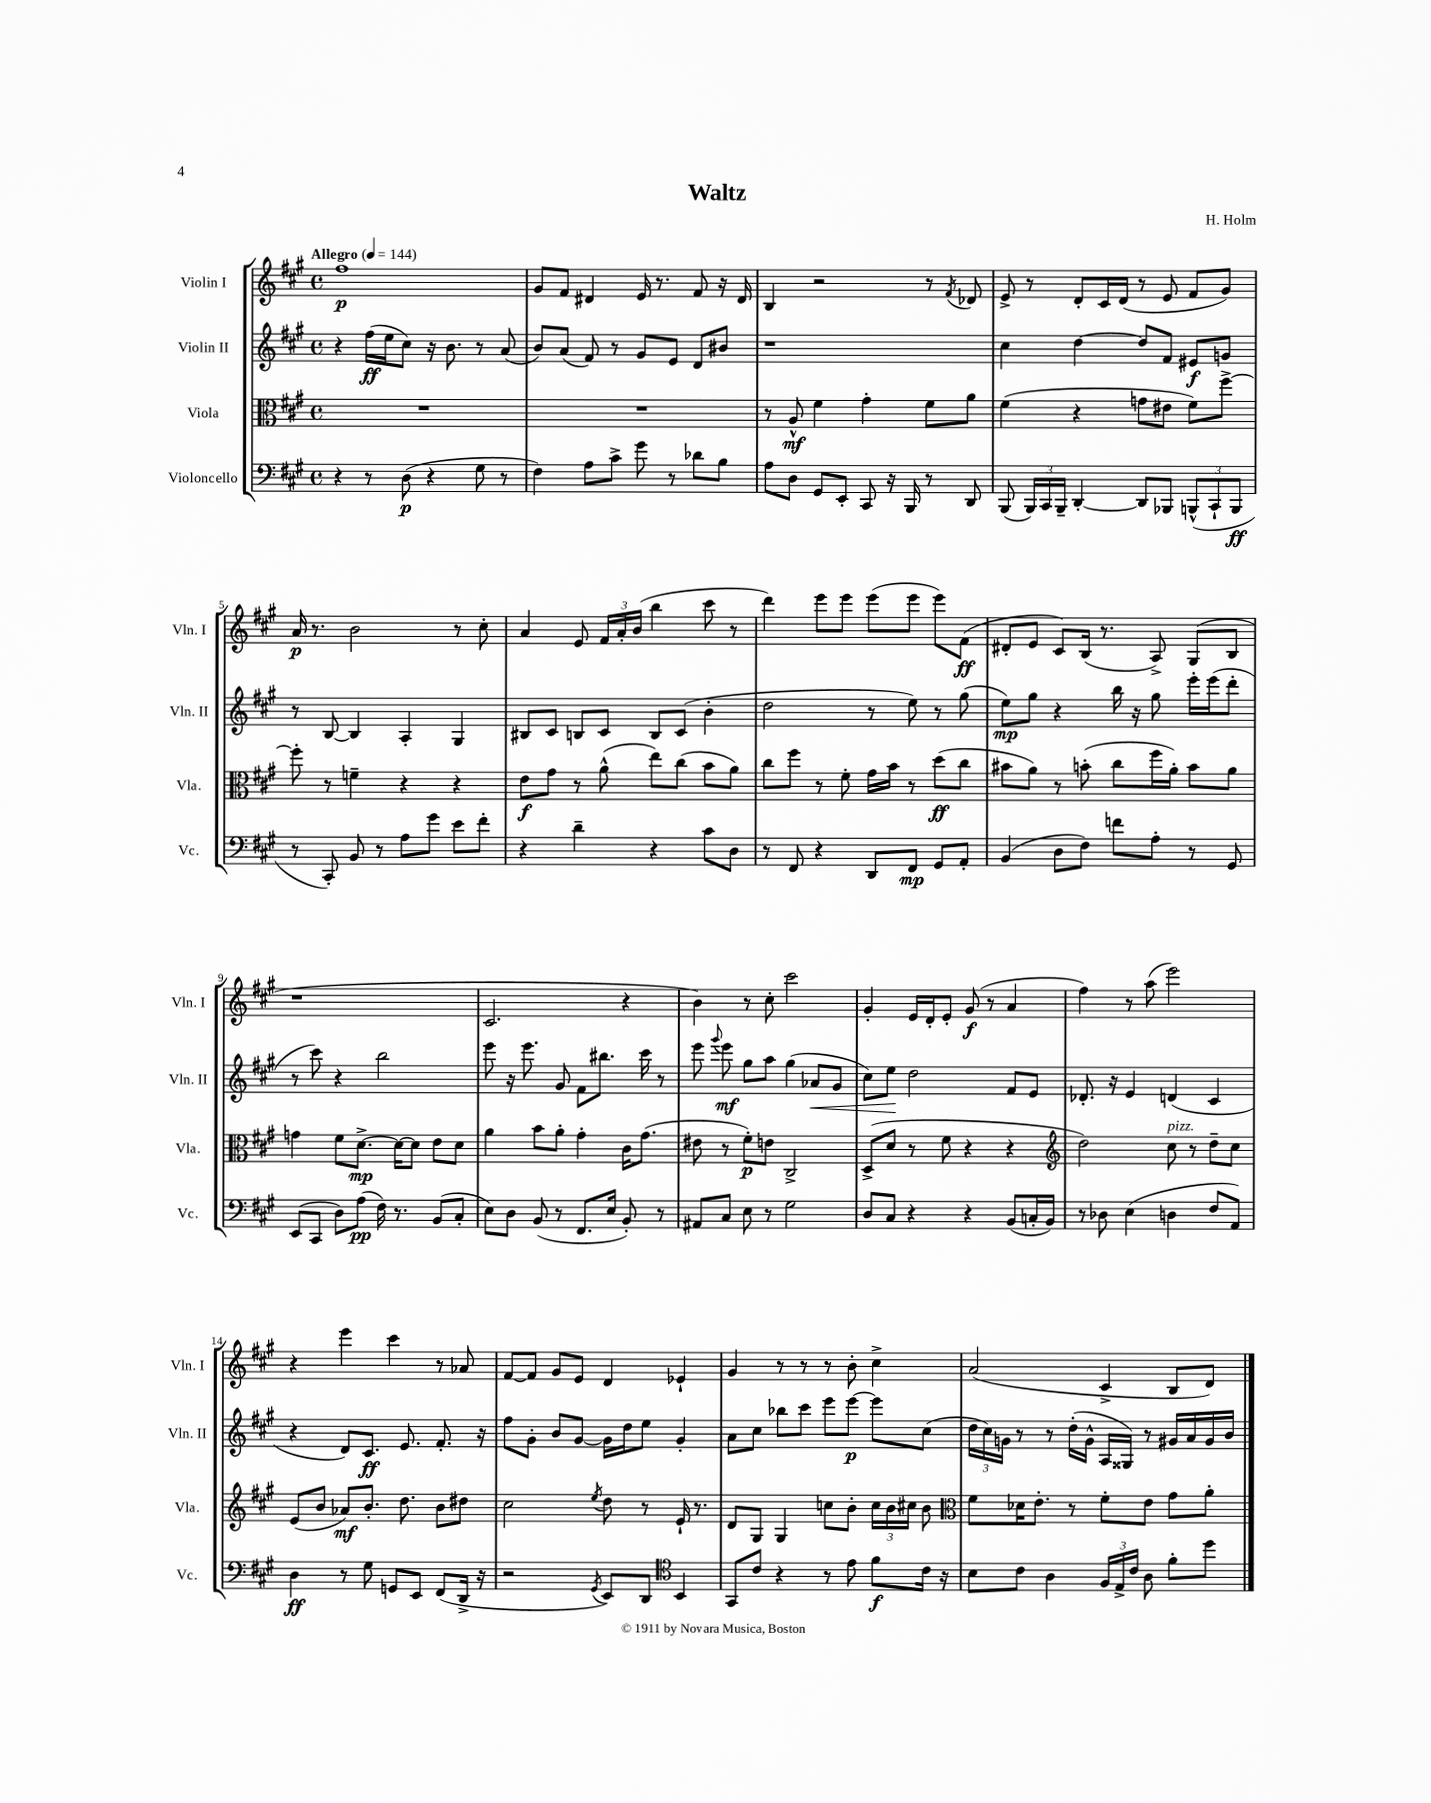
\header { title = "Waltz" composer = "H. Holm" }
<<
\new StaffGroup <<
\new Staff = "s0" \with { instrumentName = "Violin I" shortInstrumentName = "Vln. I" } {
    \clef treble \key a \major \defaultTimeSignature \time 4/4 \tempo "Allegro" 4 = 144
    \autoBeamOff fis''1\p |
    gis'8[ fis'8] dis'4 e'16 r8. fis'8 r16 dis'16 |
    b4 r2 r8 \acciaccatura { fis'8 } des'8 |
    e'8-> r8 d'8[-. cis'16 d'16]( r8 e'8 fis'8[ gis'8]) |
    a'16\p r8. b'2 r8 cis''8-. |
    a'4 e'8 \tuplet 3/2 { fis'16[ a'16-. b'16]( } b''4 cis'''8 r8 |
    d'''4) e'''8[ e'''8] e'''8[( e'''8] e'''8[) fis'8]\ff( |
    dis'8[-. e'8] cis'8[) b16]( r8. a8->) gis8[( b8] |
    r1 |
    cis'2. r4 |
    b'4) r8 cis''8-. cis'''2 |
    gis'4-. e'16[ d'16-. e'8]-. gis'8\f( r8 a'4 |
    fis''4) r8 a''8( e'''2) |
    r4 e'''4 cis'''4 r8 aes'8 |
    fis'8[~ fis'8] gis'8[ e'8] d'4 ees'4-! |
    gis'4 r8 r8 r8 b'8-. cis''4-> |
    a'2( cis'4-> b8[ d'8]) \bar "|." |
}
\new Staff = "s1" \with { instrumentName = "Violin II" shortInstrumentName = "Vln. II" } {
    \clef treble \key a \major \defaultTimeSignature \time 4/4
    \autoBeamOff r4 fis''16[\ff( e''16 cis''8]) r16 b'8. r8 a'8( |
    b'8[) a'8]( fis'8) r8 gis'8[ e'8] d'8[ bis'8] |
    r1 |
    cis''4 d''4~ d''8[ fis'8] eis'8[\f g'8] |
    r8 b8~ b4 a4-. gis4 |
    bis8[ cis'8] b8[ cis'8] b8[ cis'8]( b'4-. |
    d''2 r8 e''8) r8 gis''8( |
    e''8[\mp) gis''8] r4 b''16 r16 gis''8 e'''16[-. e'''16( d'''8]-. |
    r8 cis'''8) r4 b''2 |
    e'''8 r16 e'''8. gis'8 fis'8[ bis''8.] cis'''16 r8 |
    e'''8 \appoggiatura { gis'''8 } e'''8\mf gis''8[ a''8] gis''4( aes'8[\< gis'8] |
    cis''8[) e''8]\! d''2 fis'8[ e'8] |
    des'8.-. r16 e'4 d'4( cis'4 |
    r4 d'8[) cis'8.]\ff e'8. fis'8.-. r16 |
    fis''8[ gis'8]-. b'8[ gis'8]~ gis'16[ d''16 e''8] gis'4-. |
    a'8[ cis''8] bes''8[ cis'''8] e'''8[ e'''8]~\p e'''8[ cis''8]( |
    \tuplet 3/2 { d''16[ cis''16) g'16] } r8 r8 d''16[-.( g'16]-^ a16[ gisis16]) r8 gis'16[ a'16 gis'16 b'16] \bar "|." |
}
\new Staff = "s2" \with { instrumentName = "Viola" shortInstrumentName = "Vla." } {
    \clef alto \key a \major \defaultTimeSignature \time 4/4
    \autoBeamOff R1 |
    R1 |
    r8 a8-^\mf fis'4 gis'4-. fis'8[ a'8] |
    fis'4( r4 g'8[ eis'8] fis'8[) fis''8]~-> |
    fis''8-. r8 f'4-- r4 r4 |
    e'8[\f gis'8] r8 a'8-^( e''8[) cis''8]( b'8[ a'8]) |
    cis''8[ fis''8] r8 fis'8-. gis'16[ b'16] r8 d''8[\ff( cis''8] |
    bis'8[ a'8]) r8 b'8-.( cis''8[ fis''16 a'16]-.) b'8[ a'8] |
    g'4 fis'8[ d'8.]~->\mp d'16[~ d'8] e'8[ d'8] |
    a'4 b'8[ a'8]-. gis'4-. cis'16[ gis'8.]( |
    eis'8 r8 fis'8[-.\p) e'8] cis2-> |
    d8[->( d'8] r8 fis'8 r4 r4 |
    \clef treble d''2) cis''8^\markup { \italic "pizz." } r8 d''8[-- cis''8] |
    e'8[( b'8] aes'8[\mf) b'8.]-. d''8. b'8[ dis''8] |
    cis''2 \acciaccatura { e''8 } d''8 r8 e'16-! r8. |
    d'8[ gis8] gis4 c''8[ b'8]-. \tuplet 3/2 { c''16[ b'16 cis''16] } b'8 |
    \clef alto fis'8[ des'16 e'8.]-. r8 fis'8[-. e'8] gis'8[ a'8]-. \bar "|." |
}
\new Staff = "s3" \with { instrumentName = "Violoncello" shortInstrumentName = "Vc." } {
    \clef bass \key a \major \defaultTimeSignature \time 4/4
    \autoBeamOff r4 r8 d8\p( r4 gis8 r8 |
    fis4) a8[ cis'8]-> gis'8 r8 des'8[ b8] |
    a8[ d8] gis,8[ e,8]-. cis,8 r16 b,,16 r8 d,8 |
    b,,8( \tuplet 3/2 { b,,16[) cis,16 b,,16]-- } d,4~-. d,8[ bes,,8] \tuplet 3/2 { b,,8[-^( cis,8-! b,,8]\ff } |
    r8 cis,8-.) b,8 r8 a8[ gis'8] e'8[ fis'8]-. |
    r4 d'4-- r4 cis'8[ d8] |
    r8 fis,8 r4 d,8[ fis,8]\mp gis,8[ a,8]-. |
    b,4( d8[ fis8]) f'8[ a8]-. r8 gis,8 |
    e,8[( cis,8] d8[) a8]\pp( fis16) r8. b,8[( cis8]-. |
    e8[) d8] b,8( r8 fis,8.[ e16] b,8-.) r8 |
    ais,8[ cis8] e8 r8 gis2 |
    d8[ cis8] r4 r4 b,8[( c16-. b,16]) |
    r8 des8 e4( d4 fis8[ a,8]) |
    d4\ff r8 gis8 g,8[ e,8] fis,8[( d,16]-> r16 |
    r2 \acciaccatura { gis,8 } e,8[) d,8] \clef tenor b,4 |
    gis,8[ cis'8] r4 r8 e'8 fis'8[\f cis'16] r16 |
    b8[ cis'8] a4 \tuplet 3/2 { fis16[ e16-> cis'16] } a8 fis'8[-. d''8] \bar "|." |
}
>>
>>
